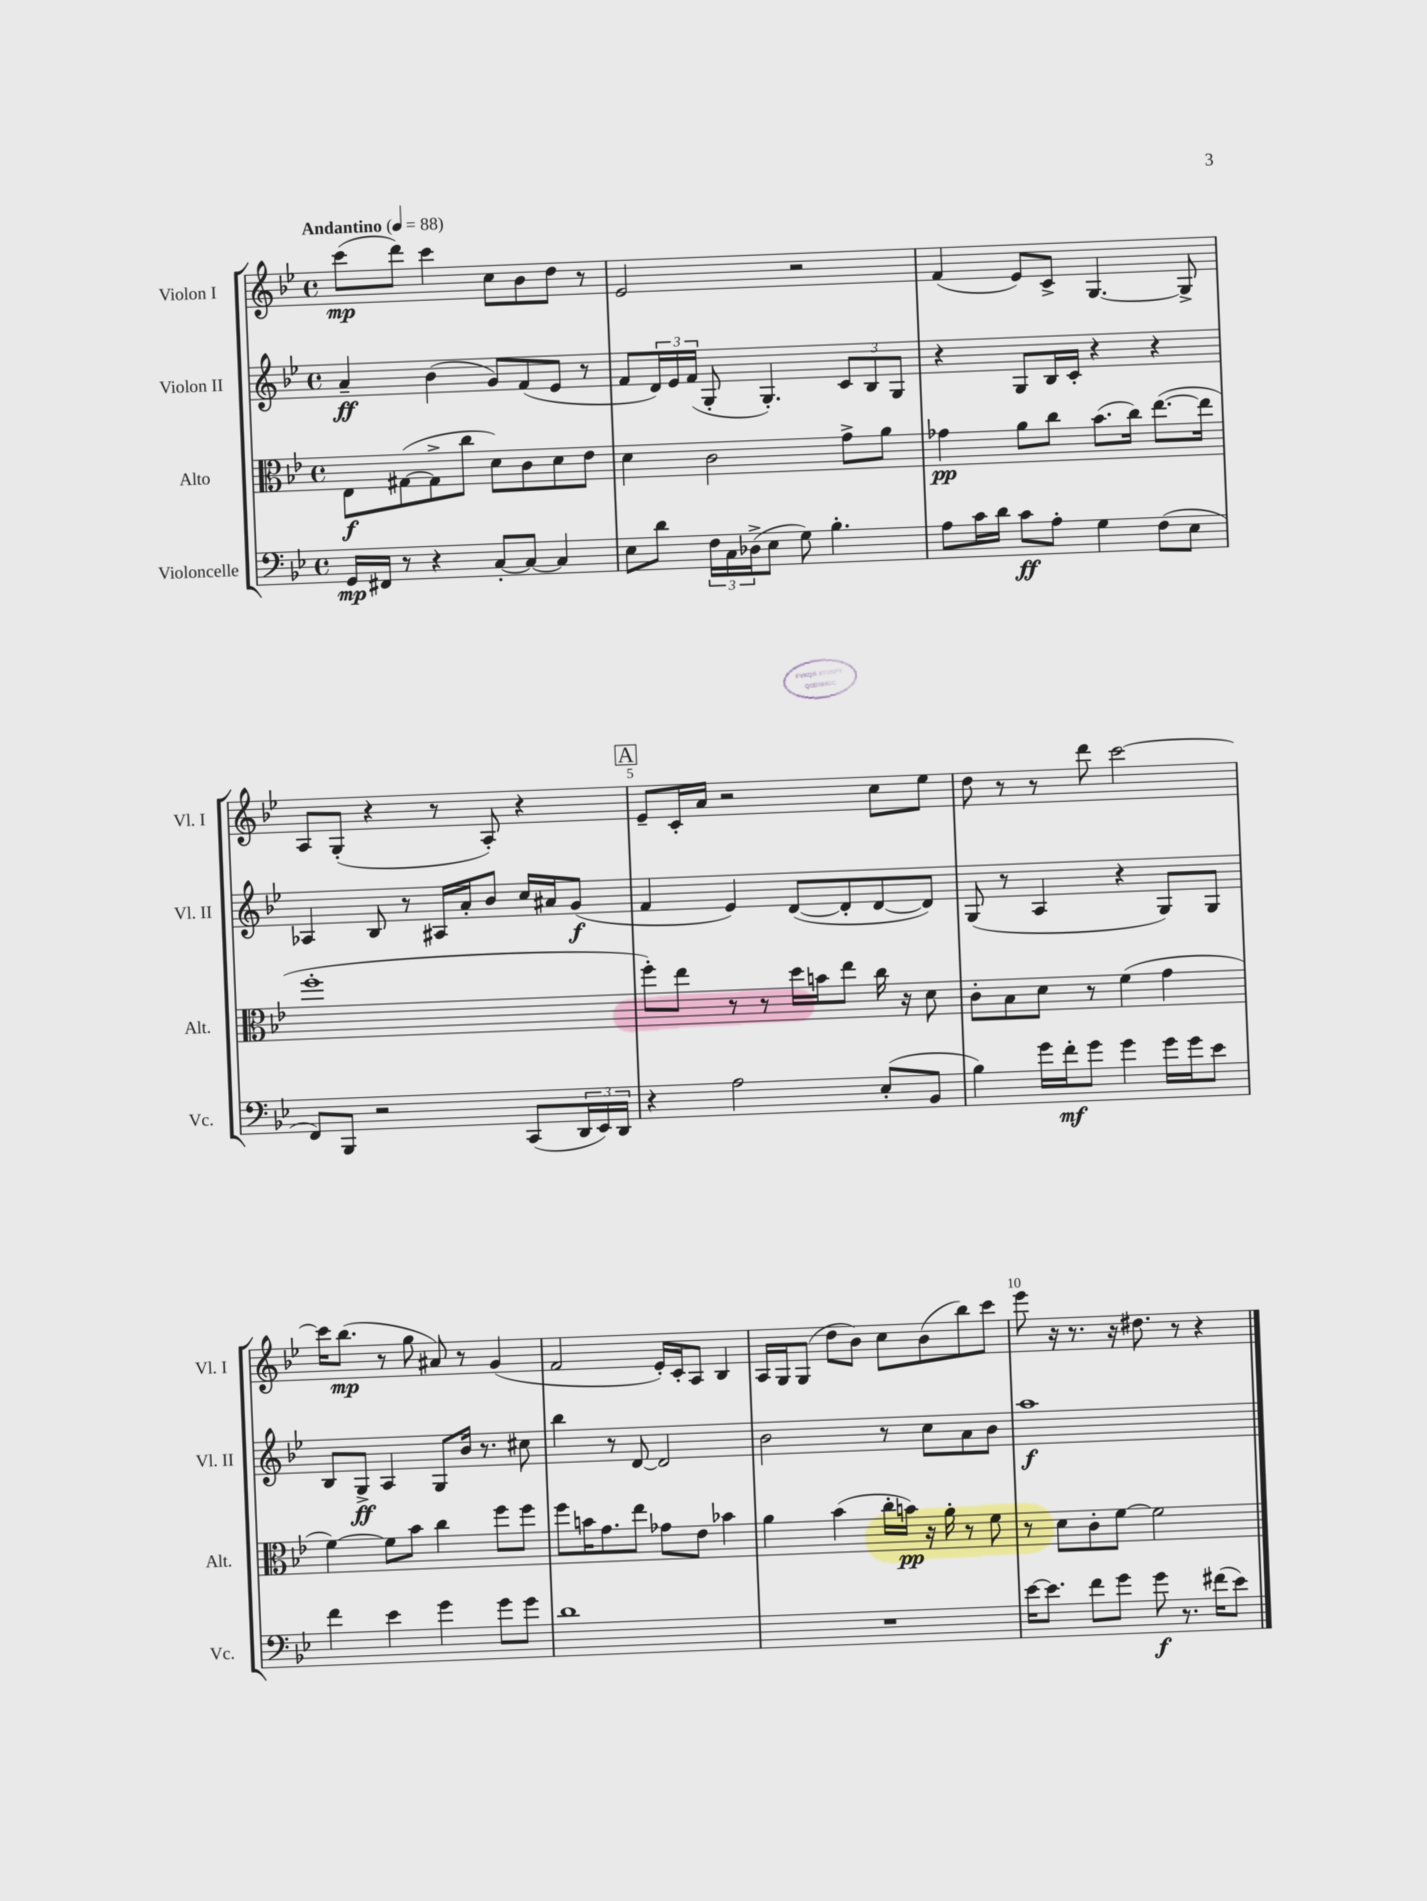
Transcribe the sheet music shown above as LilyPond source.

<<
\new StaffGroup <<
\new Staff = "s0" \with { instrumentName = "Violon I" shortInstrumentName = "Vl. I" } {
    \clef treble \key bes \major \defaultTimeSignature \time 4/4 \tempo "Andantino" 4 = 88
    c'''8\mp( d'''8) c'''4 c''8 bes'8 d''8 r8 |
    ees'2 r2 |
    f'4( ees'8) c'8-> g4.~ g8-> |
    a8 g8-.( r4 r8 a8-.) r4 |
    \mark \markup { \box "A" } ees'8-- c'16-. a'16 r2 c''8 ees''8 |
    d''8 r8 r8 d'''8 c'''2~ |
    c'''16 bes''8.\mp( r8 g''8 ais'8) r8 g'4( |
    f'2 ees'16-.) c'16-. a8 bes4 |
    a16 g16 g8( d''8 bes'8) c''8 bes'8( bes''8) c'''8 |
    ees'''8 r16 r8. r16 dis''8. r8 r4 \bar "|." |
}
\new Staff = "s1" \with { instrumentName = "Violon II" shortInstrumentName = "Vl. II" } {
    \clef treble \key bes \major \defaultTimeSignature \time 4/4
    a'4--\ff bes'4( g'8) f'8( ees'8 r8 |
    f'8 \tuplet 3/2 { d'16) ees'16 f'16( } g8-. g4.-.) \tuplet 3/2 { c'8 bes8 g8 } |
    r4 g8 bes16 c'16-. r4 r4 |
    aes4 bes8 r8 ais16 a'16-. bes'8 c''16 ais'16 g'8\f( |
    \mark \markup { \box "A" } f'4 ees'4) d'8~( d'8-. d'8~ d'8) |
    g8( r8 a4 r4 g8) g8 |
    bes8 g8->\ff a4 g8 bes'16 r8. cis''8 |
    bes''4 r8 d'8~ d'2 |
    bes'2 r8 c''8 a'8 bes'8 |
    a''1\f \bar "|." |
}
\new Staff = "s2" \with { instrumentName = "Alto" shortInstrumentName = "Alt." } {
    \clef alto \key bes \major \defaultTimeSignature \time 4/4
    ees8\f gis8~( gis8-> c''8 d'8) c'8 d'8 ees'8 |
    d'4 c'2 g'8-> a'8 |
    ges'4\pp a'8 c''8 bes'8.( c''16) ees''8.~( ees''16 |
    f''1-. |
    \mark \markup { \box "A" } f''8-.) ees''8 r8 r8 d''16 b'16 ees''8 c''16 r16 d'8 |
    c'8-. bes8 d'8 r8 f'4( g'4 |
    f'4~) f'8 bes'8 c''4 f''8 f''8 |
    f''8 b'16 g'8. ees''8 ges'8 ees'8 bes'4 |
    a'4 bes'4( c''16-. b'16\pp) r16 a'16-. r8 f'8 |
    r8 d'8 c'8-. f'8~ f'2 \bar "|." |
}
\new Staff = "s3" \with { instrumentName = "Violoncelle" shortInstrumentName = "Vc." } {
    \clef bass \key bes \major \defaultTimeSignature \time 4/4
    g,16\mp fis,16 r8 r4 c8~-. c8~ c4 |
    ees8 d'8 \tuplet 3/2 { f16 c16 des16->( } ees8 g8) bes4.-. |
    a8 c'16 d'16 c'8\ff a8-. g4 f8( ees8 |
    f,8) bes,,8 r2 c,8( \tuplet 3/2 { d,16 ees,16) d,16 } |
    \mark \markup { \box "A" } r4 a2 ees8-.( bes,8 |
    bes4) g'16 f'16-.\mf g'8 g'4 g'16 g'16 ees'8 |
    f'4 ees'4 g'4 g'8 g'8 |
    d'1 |
    R1 |
    ees'16~ ees'8. f'8 g'8 g'8\f r8. fis'16( ees'8) \bar "|." |
}
>>
>>
\layout { \context { \Score \override BarNumber.break-visibility = ##(#f #t #t) barNumberVisibility = #(every-nth-bar-number-visible 5) } }
